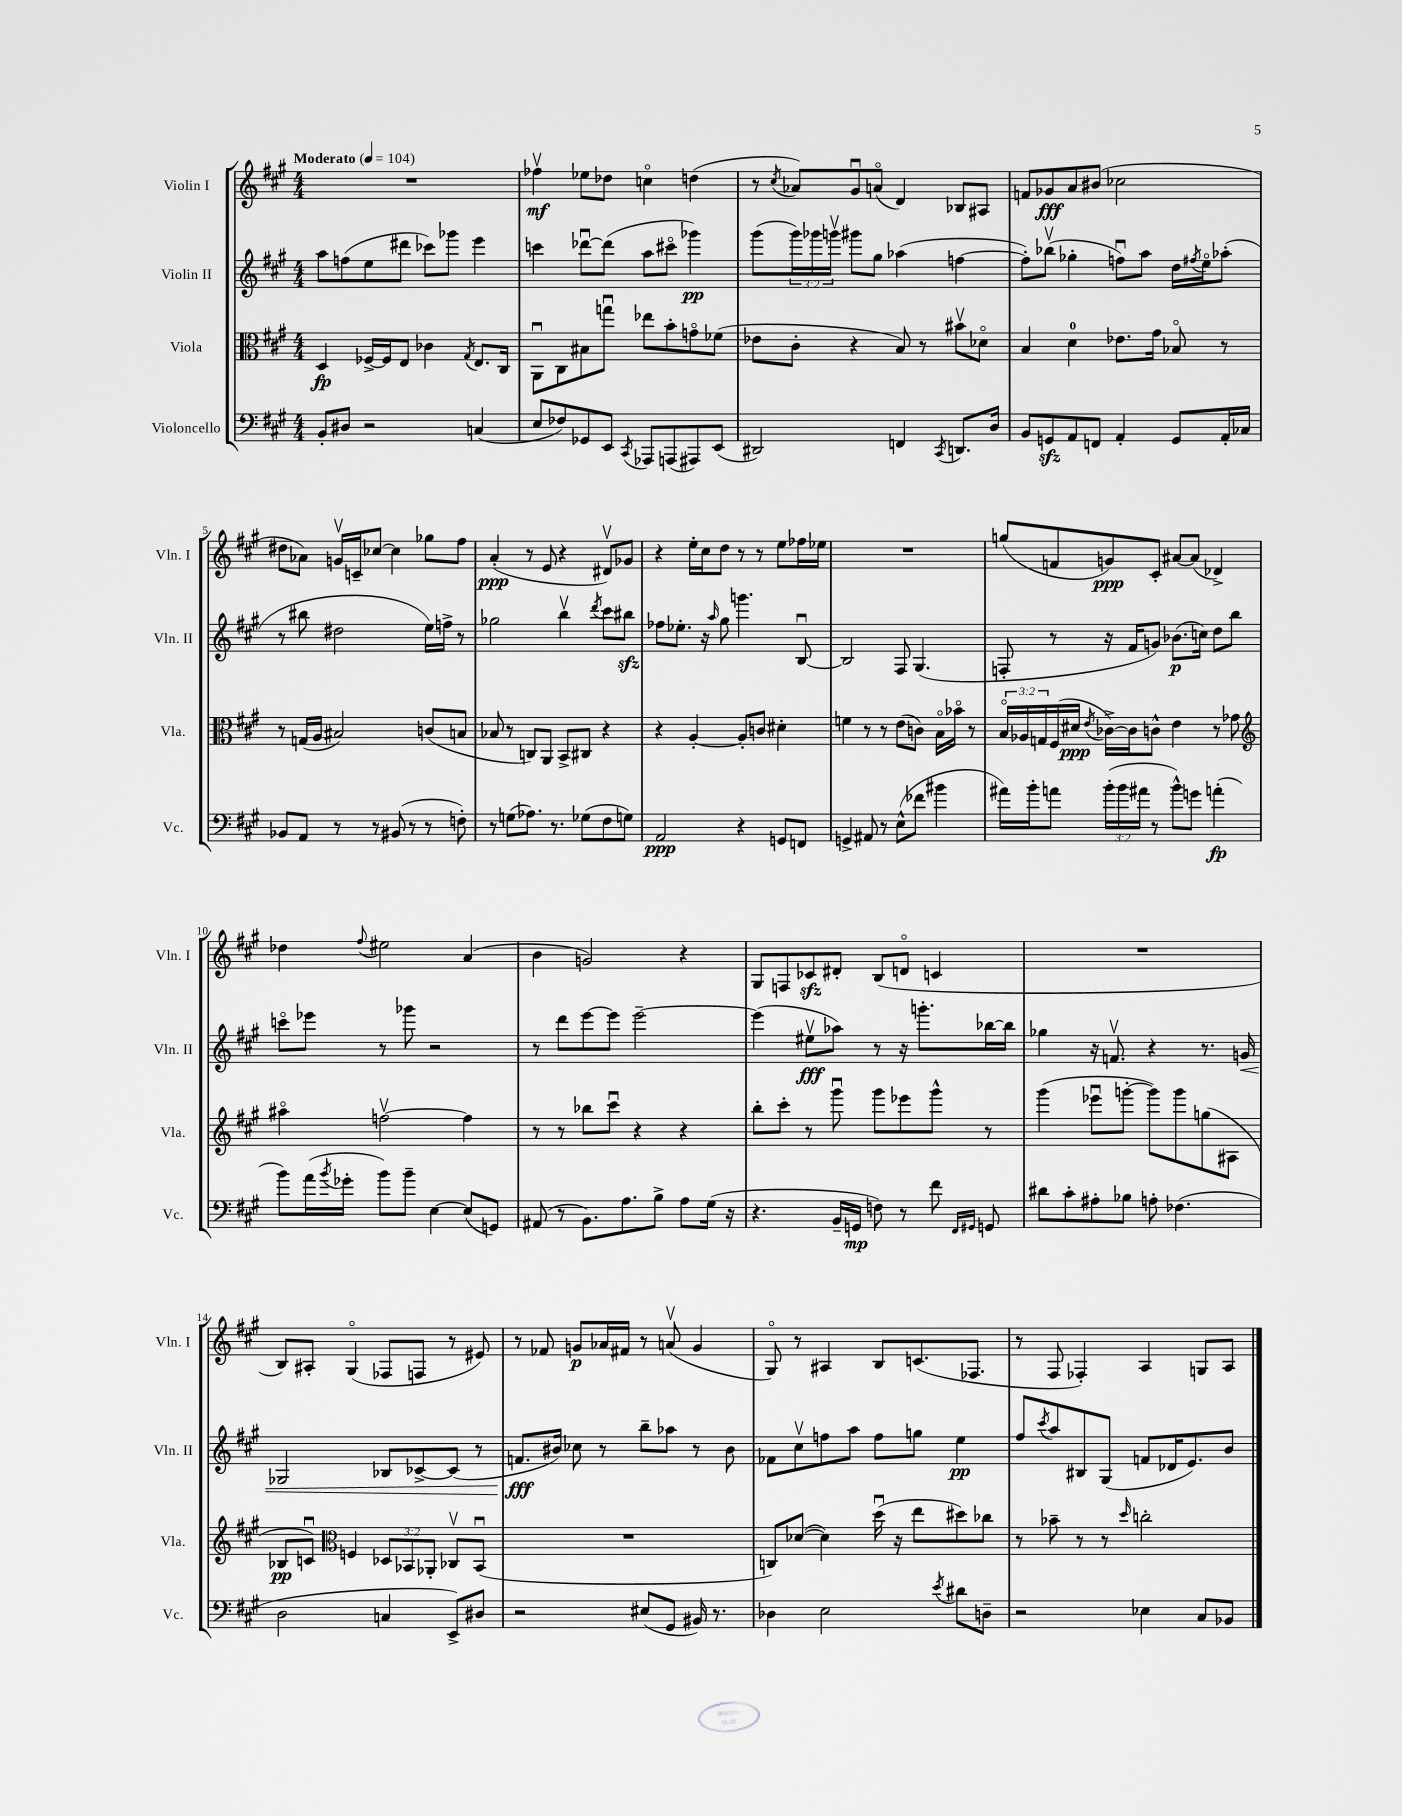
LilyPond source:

<<
\new StaffGroup <<
\new Staff = "s0" \with { instrumentName = "Violin I" shortInstrumentName = "Vln. I" } {
    \clef treble \key a \major \numericTimeSignature \time 4/4 \tempo "Moderato" 4 = 104
    R1 |
    fes''4\upbow\mf ees''8 des''8 c''4\flageolet d''4( |
    r8 \acciaccatura { cis''8 } aes'8) gis'8\downbow a'8\flageolet( d'4) bes8 ais8 |
    f'8 ges'8\fff a'8 bis'8( ces''2 |
    dis''8 aes'8) g'16\upbow c'16-- ces''8~ ces''4 ges''8 fis''8 |
    a'4-.\ppp( r8 e'8 r4 dis'8\upbow) ges'8 |
    r4 e''16-. cis''16 d''8 r8 r8 e''8 fes''16 ees''16 |
    R1 |
    g''8( f'8 g'8\ppp) cis'8-. ais'8~ ais'8( des'4->) |
    des''4 \appoggiatura { fis''8 } eis''2 a'4( |
    b'4 g'2) r4 |
    gis8 f8 ces'8\sfz dis'8-. b8( d'8\flageolet c'4 |
    R1 |
    b8) ais8-. gis4\flageolet( fes8 f8 r8 eis'8) |
    r8 fes'8 g'8\p aes'16 fis'16 r8 a'8\upbow( g'4 |
    gis8\flageolet) r8 ais4 b8 c'8.( fes8. |
    r8 fis8 fes4-.) a4 g8 a8 \bar "|." |
}
\new Staff = "s1" \with { instrumentName = "Violin II" shortInstrumentName = "Vln. II" } {
    \clef treble \key a \major \numericTimeSignature \time 4/4 \override Staff.TupletNumber.text = #tuplet-number::calc-fraction-text
    a''8 f''8( e''8 dis'''8 ces'''8) ges'''8 e'''4 |
    c'''4 des'''8~\downbow des'''8( a''8 cis'''8\flageolet ges'''4\pp) |
    gis'''8( \tuplet 3/2 { gis'''16) ges'''16 g'''16\upbow } gis'''8 gis''8 aes''4( f''4~ |
    f''8-.) bes''8\upbow( ges''4-. f''8\downbow) a''8 d''16 \acciaccatura { fis''8 } e''16\flageolet aes''8-.( |
    r8 bis''8 dis''2 e''16) f''16-> r8 |
    ges''2 b''4\upbow \acciaccatura { d'''8 } cis'''8 bis''8\sfz |
    fes''8 ees''8.-. r16 \grace { a''16 } gis''8 g'''4. b8~\downbow |
    b2 fis8 gis4.( |
    f8-. r8 r16 fis'16 g'8) bes'8.\p( c''16) d''8 b''8 |
    c'''8\flageolet ees'''8 r8 ges'''8 r2 |
    r8 d'''8 e'''8~ e'''8 e'''2~-- |
    e'''4( eis''8\upbow\fff aes''8) r8 r16 g'''8.-. bes''16~ bes''16 |
    ges''4 r16 f'8.\upbow r4 r8. g'16\< |
    ges2 bes8 ces'8~-> ces'8( r8 |
    f'8.\fff\! bis'16) ces''8 r8 b''8-- aes''8 r8 bis'8 |
    fes'8 cis''8\upbow f''8 a''8 f''8 g''8 e''4\pp |
    fis''8 \acciaccatura { cis'''8 } a''8 bis8 gis8( f'8 des'16 e'8.) b'8 \bar "|." |
}
\new Staff = "s2" \with { instrumentName = "Viola" shortInstrumentName = "Vla." } {
    \clef alto \key a \major \numericTimeSignature \time 4/4 \override Staff.TupletNumber.text = #tuplet-number::calc-fraction-text
    d4\fp fes16~-> fes16 e8 ces'4 \acciaccatura { gis8 } e8. cis16 |
    a,8\downbow cis8 bis8 g''8\downbow ees''8 b'8-. g'8\flageolet fes'8( |
    ees'8 cis'8-. r4 b8) r8 bis'8\upbow des'8\flageolet |
    b4 d'4-0 ees'8. gis'16 bes8\flageolet r8 |
    r8 g16( a16 bis2) c'8( b8 |
    bes8 r8 c8) a,8 b,8-> cis8 r4 |
    r4 a4~-. a8-. c'8 dis'4-. |
    f'4 r8 r8 e'8( c'8) b16\flageolet bes'16\flageolet r8 |
    \tuplet 3/2 { b16\flageolet aes16 g16 } fis16( dis'16\ppp \acciaccatura { e'8 } ces'16~->) ces'16 c'8-^ e'4 r8 ges'8 |
    \clef treble ais''4\flageolet f''2~\upbow f''4 |
    r8 r8 bes''8 cis'''8\downbow r4 r4 |
    b''8-. cis'''8-. r8 gis'''8\downbow gis'''8 ees'''8 gis'''8-^ r8 |
    gis'''4( ees'''8\downbow g'''8~-. g'''8) g'''8 g''8( ais8 |
    bes8\pp c'8\downbow) \clef alto f4 \tuplet 3/2 { des8 bes,8 aes,8-. } ces8\upbow bes,8\downbow( |
    R1 |
    c8) des'8~( des'4) d''16\downbow( r16 e''8 dis''8) ces''8 |
    r8 bes'8-- r8 r8 \grace { d''16 } c''2-. \bar "|." |
}
\new Staff = "s3" \with { instrumentName = "Violoncello" shortInstrumentName = "Vc." } {
    \clef bass \key a \major \numericTimeSignature \time 4/4 \override Staff.TupletNumber.text = #tuplet-number::calc-fraction-text
    b,8-. dis8 r2 c4( |
    e8 fes8) ges,8 e,8 \acciaccatura { cis,8 } aes,,8 a,,8( ais,,8) e,8( |
    dis,2) f,4 \acciaccatura { cis,8 } d,8. d16 |
    b,8 g,8\sfz a,8 f,8 a,4-. g,8 a,16-. ces16 |
    bes,8 a,8 r8 r8 bis,8( r8 r8 f8-.) |
    r8 g8( aes8.) r8. ges8( fis8 g8) |
    a,2\ppp r4 g,8 f,8 |
    g,4-> ais,8 r8 e8-^( fes'8 bis'4 |
    ais'16) b'16-. a'8 \tuplet 3/2 { b'16-.( b'16 ais'16 } r8 b'8-^) g'8 a'4-.\fp( |
    b'8) a'16( \acciaccatura { b'8 } ges'16-. b'8) b'8-- e4~ e8( g,8) |
    ais,8( r8 b,8.) a8. b8-> a8 gis16( r16 |
    r4. b,16-- g,16\mp f8) r8 fis'8 \grace { fis,16 gis,16 } g,8 |
    dis'8 cis'8-. ais8-. bes8 a8-. fes4.( |
    d2 c4 e,8->) dis8 |
    r2 eis8( gis,8 bis,16) r8. |
    des4 e2 \acciaccatura { e'8 } dis'8 d8-- |
    r2 ees4 cis8 bes,8 \bar "|." |
}
>>
>>
